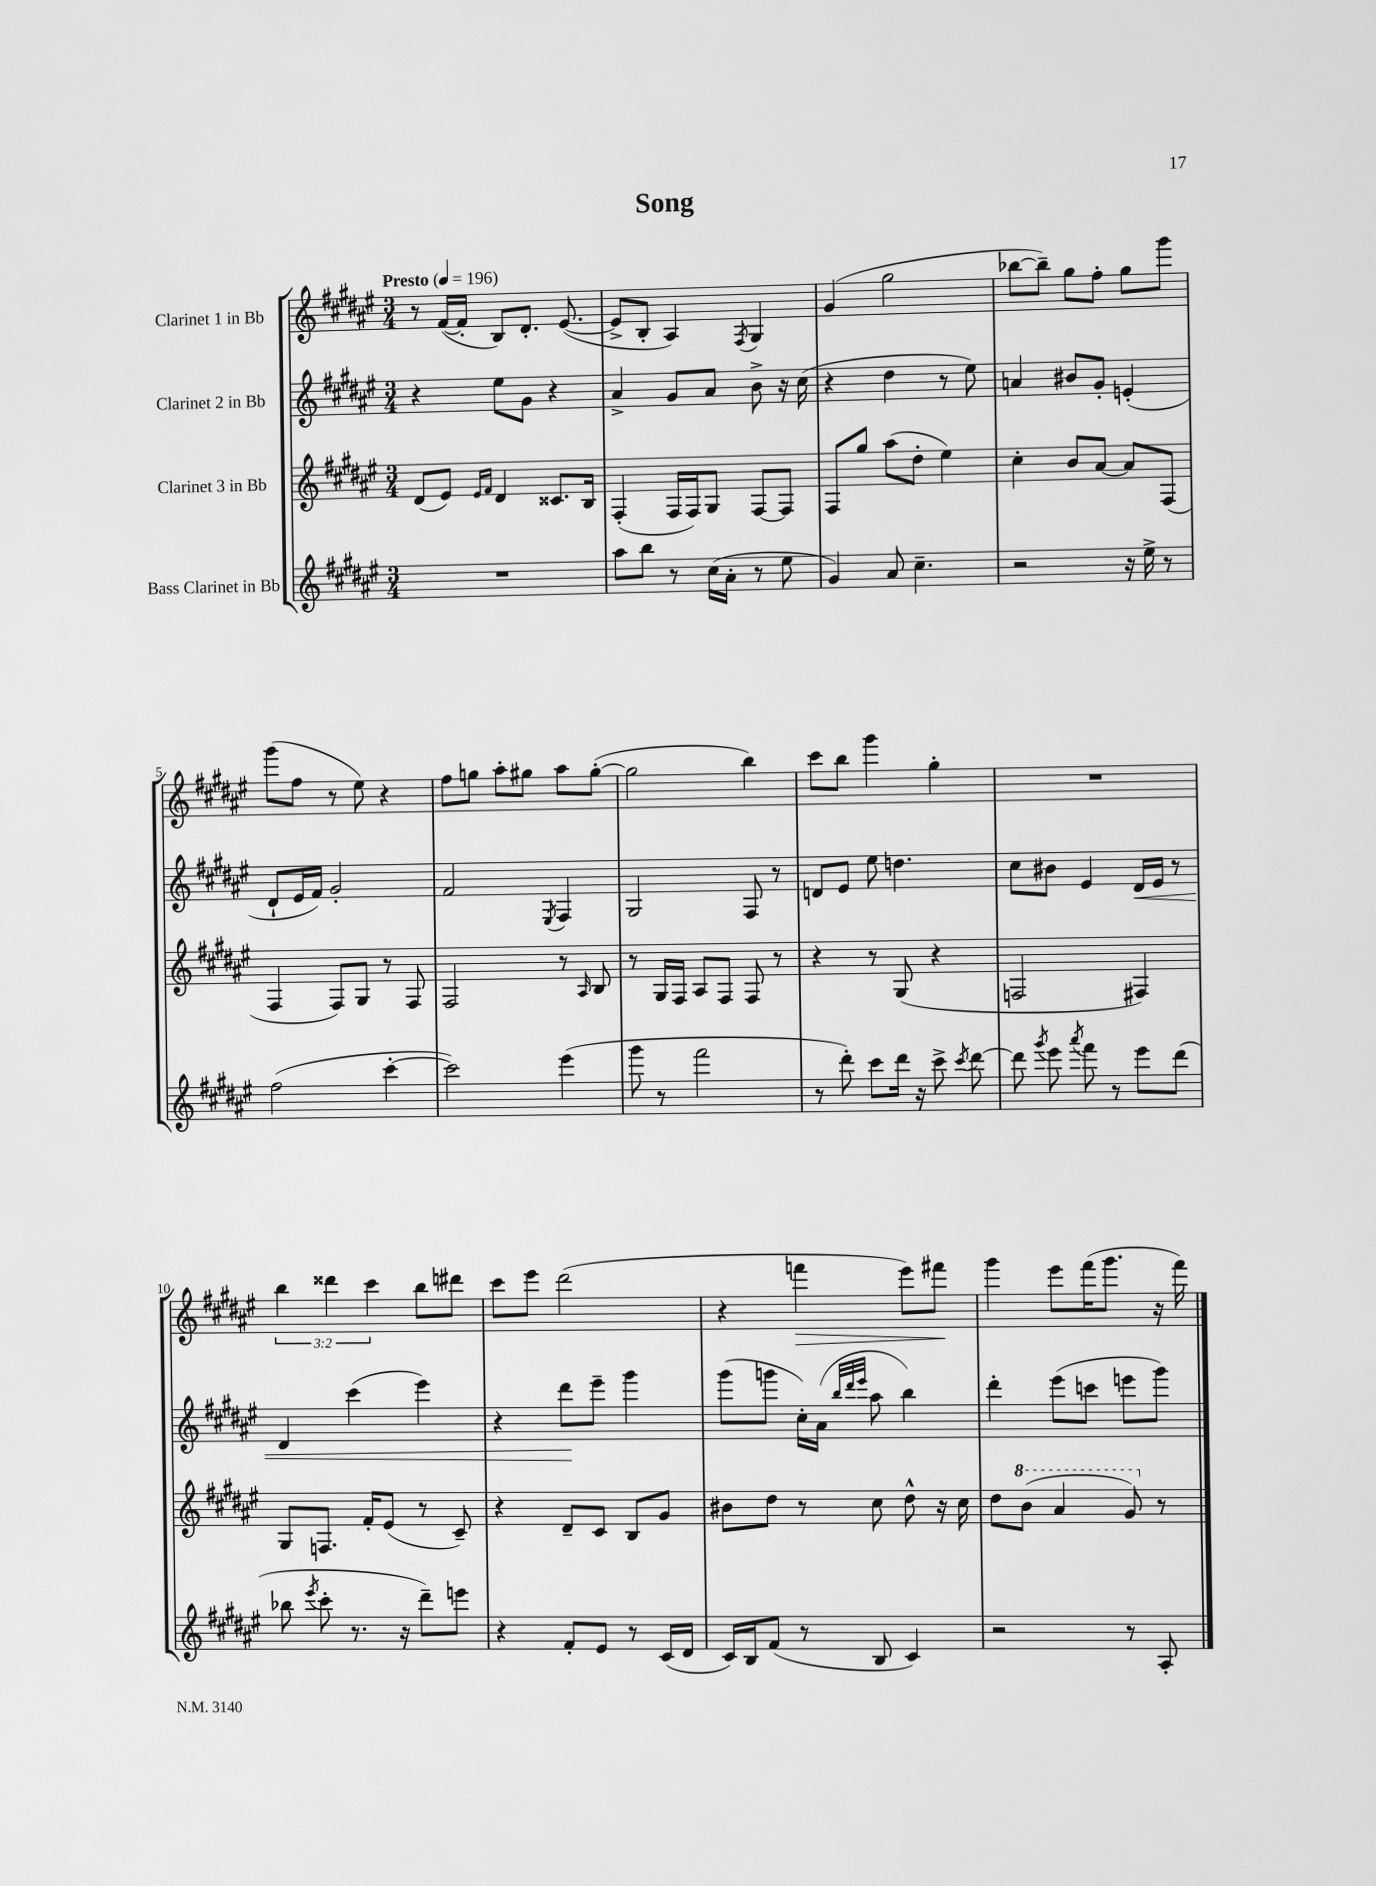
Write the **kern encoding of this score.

**kern	**kern	**kern	**kern
*staff4	*staff3	*staff2	*staff1
*clefG2	*clefG2	*clefG2	*clefG2
*k[f#c#g#d#a#e#]	*k[f#c#g#d#a#e#]	*k[f#c#g#d#a#e#]	*k[f#c#g#d#a#e#]
*M3/4	*M3/4	*M3/4	*M3/4
*MM196	*MM196	*MM196	*MM196
2.r	(8d#/L	4r	8r
.	8e#/J)	.	([16f#/LL
.	.	.	16f#'/]JJ
.	16qqe#/LL	.	.
.	16qqf#/JJ	.	.
.	4d#/	8ee#\L	8B/L)
.	.	8g#\J	8.d#'/J
.	8.c##/L	4r	.
.	.	.	([8.e#/
.	16B/Jk	.	.
=	=	=	=
8aa#\L	(4F#'/	4a#^/	8e#^/]L
8bb\J	.	.	8B'/J
8r	16F#/LL	8g#/L	4A#/)
.	16F#/J)	.	.
(16cc#\LL	8G#/J	8a#/J	.
16a#'\JJ	.	.	.
.	.	.	8qF#/
8r	[8F#/L	8b^\	4G#/
8ee#\	8F#/]J	16r	.
.	.	(16cc#\	.
=	=	=	=
4g#/)	8F#/L	4r	(4g#/
.	8gg#/J	.	.
8a#/	(8aa#\L	4dd#\	2gg#\
4.cc#~\	8dd#'\J	.	.
.	4ee#\)	8r	.
.	.	8ee#\)	.
=	=	=	=
2r	4cc#'\	4a/	[8bb-\L
.	.	.	8bb-~\]J)
.	8b/L	8b#/L	8gg#\L
.	[8a#/J	8g#'/J	8ff#'\J
16r	8a#/]L	(4e'/	8gg#\L
16ee#^\	.	.	.
8r	(8F#/J	.	8ggg#\J
=	=	=	=
(2ff#\	4F#/	8d#`/L	(8ggg#\L
.	.	16e#/L	8ff#\J
.	.	16f#/JJ)	.
.	8F#/L)	2g#'/	8r
.	8G#/J	.	8ee#\)
[4ccc#'\	8r	.	4r
.	8F#/	.	.
=	=	=	=
2ccc#\])	2F#/	2f#/	8ff#\L
.	.	.	8gg\J
.	.	.	8aa#'\L
.	.	.	8gg#\J
.	.	8qE#/	.
(4eee#\	8r	4F#/	8aa#\L
.	16qqA#/	.	.
.	8B/	.	([8gg#'\J
=	=	=	=
8ggg#\	8r	2G#/	2gg#\]
8r	16G#/LL	.	.
.	16F#/JJ	.	.
2fff#\	8A#/L	.	.
.	8F#/J	.	.
.	8F#/	8F#/	4bb\)
.	8r	8r	.
=	=	=	=
8r	4r	8d/L	8ccc#\L
8ddd#'\)	.	8e#/J	8bb\J
8ccc#\L	8r	8ee#\	4ggg#\
16ddd#\Jk	(8G#/	4.dd\	.
16r	.	.	.
8ccc#^\	4r	.	4gg#'\
8qccc#/	.	.	.
[8ddd#\	.	.	.
=	=	=	=
8ddd#\]	2F/	8cc#\L	2.r
8qggg#/	.	.	.
8eee#\	.	8b#\J	.
8qaaa#/	.	.	.
8fff#\	.	4e#/	.
8r	.	.	.
8eee#\L	4F#/)	16d#/LL	.
.	.	16e#/JJ	.
(8ddd#\J	.	8r	.
=	=	=	=
8bb-\	8G#/L	4d#/	6bb\
8qeee#/	.	.	.
8ccc#'\	8.F/J	.	.
.	.	.	6ddd##\
8.r	.	(4ccc#\	.
.	16f#'/LK	.	.
.	.	.	6ccc#\
.	(8e#/J	.	.
16r	.	.	.
8ddd#~\L)	8r	4eee#\)	8bb\L
8eee\J	8c#~/)	.	8ddd#\J
=	=	=	=
4r	4r	4r	8ccc#\L
.	.	.	8eee#\J
8f#'/L	8d#~/L	8ddd#\L	(2ddd#\
8e#/J	8c#/J	8eee#~\J	.
8r	8B/L	4ggg#\	.
(16c#/LL	8g#/J	.	.
16d#/JJ	.	.	.
=	=	=	=
16c#/LL)	8b#\L	(8ggg#\L	4r
16B/J	.	.	.
(8f#/J	8dd#\J	8ggg\J	.
8r	8r	16cc#'\LL)	4fff\
.	.	(16a#\JJ	.
.	.	32qqbb/LLL	.
.	.	32qqddd#/	.
.	.	32qqeee#/JJJ	.
8B/	8cc#\	8aa#\	.
4c#/)	8dd#^^\	4bb\)	8eee#\L)
.	16r	.	8fff#\J
.	16cc#\	.	.
=	=	=	=
2r	8dd#\L	4ddd#'\	4ggg#\
.	(8bb\J	.	.
.	4aa#/	(8eee#\L	8eee#\L
.	.	8ccc\J	(16fff#\K
.	.	.	8.ggg#\J
8r	8gg#/)	8eee\L	.
8A#'/	8r	8ggg#\J)	16r
.	.	.	16fff#\)
==	==	==	==
*-	*-	*-	*-
